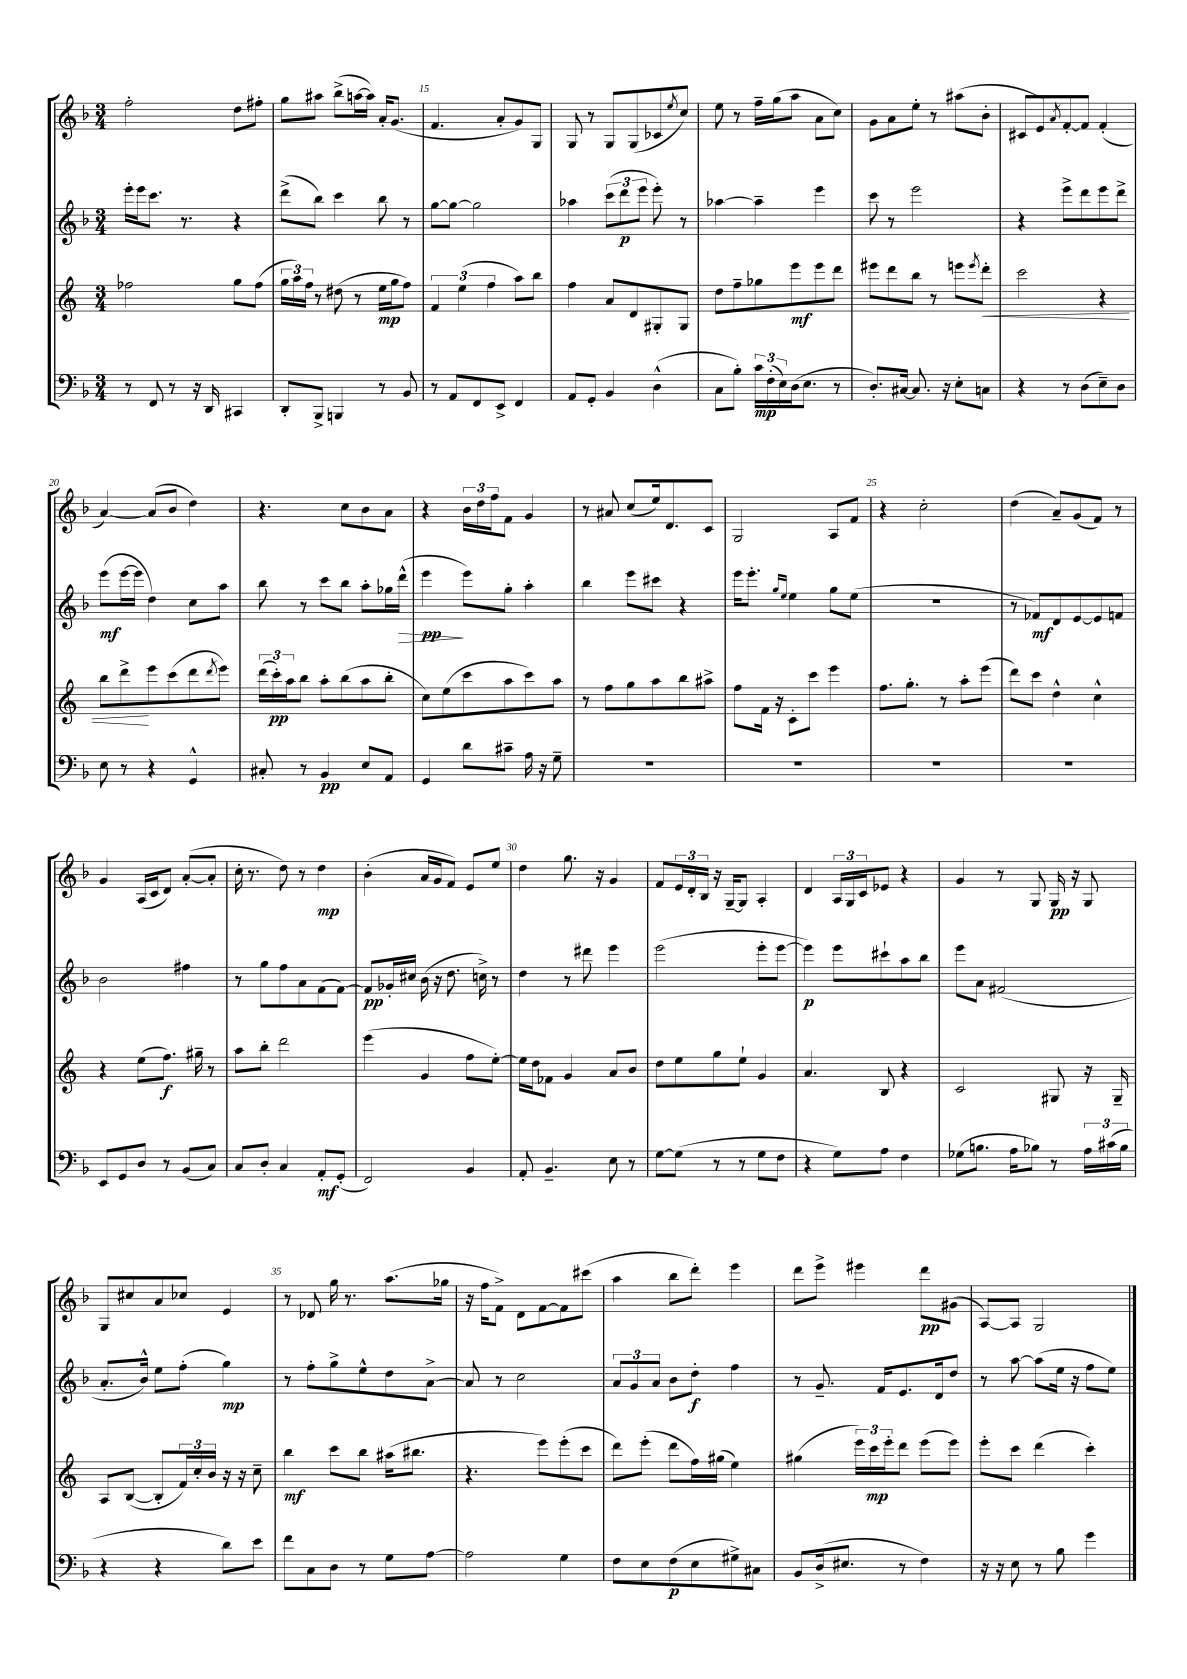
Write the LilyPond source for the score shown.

<<
\new StaffGroup <<
\new Staff = "s0" {
    \clef treble \key f \major \numericTimeSignature \time 3/4
    f''2-. d''8 fis''8-. |
    g''8 ais''8 bes''8->( a''16~ a''16) a'16-. g'8.( |
    f'4. a'8-. g'8) g8 |
    g8 r8 g8 g8( ces'8 \acciaccatura { e''8 } c''8) |
    e''8 r8 f''16-- g''16( a''8 a'8 c''8) |
    g'8 a'8 e''8-. r8 ais''8( bes'8-. |
    cis'8 e'8) \acciaccatura { a'8 } f'8~-. f'8 f'4-.( |
    a'4~) a'8( bes'8 d''4) |
    r4. c''8 bes'8 a'8 |
    r4 \tuplet 3/2 { bes'16 d''16 f''16 } f'8 g'4 |
    r8 ais'8 c''8( e''16) d'8. c'8 |
    g2 a8 f'8 |
    r4 c''2-. |
    d''4( a'8--) g'8( f'8) r8 |
    g'4 a16( c'16 d'8) a'8~-.( a'8-. |
    c''16-. r8. d''8) r8 d''4\mp |
    bes'4-.( a'16 g'16 f'8) e'8 e''8 |
    d''4 g''8. r16 g'4 |
    f'8 \tuplet 3/2 { e'16 d'16-. bes16 } r16 g16~-- g8 a4-. |
    d'4 \tuplet 3/2 { a16 g16 c'16 } ees'8 r4 |
    g'4 r8 g8 g16\pp r16 g8 |
    g8 cis''8 a'8 ces''8 e'4 |
    r8 des'8 g''16 r8. a''8.( ges''16 |
    r16 f''16 f'8->) d'8 f'8~ f'8 cis'''8( |
    a''4 bes''8 d'''8-.) e'''4 |
    d'''8 e'''8-> eis'''4 d'''8\pp gis'8( |
    a8~) a8 g2 \bar "|." |
}
\new Staff = "s1" {
    \clef treble \key f \major \numericTimeSignature \time 3/4
    e'''16-. e'''16 c'''8. r8. r4 |
    d'''8->( bes''8) c'''4 bes''8 r8 |
    g''8~ g''8~ g''2 |
    aes''4 \tuplet 3/2 { c'''8( d'''8\p e'''8 } e'''8-.) r8 |
    aes''4~ aes''4-- e'''4 |
    c'''8 r8 e'''2 |
    r4 e'''8-> d'''8 e'''8 d'''8-> |
    e'''8\mf( e'''16~ e'''16 d''4) c''8 a''8 |
    bes''8 r8 c'''8 bes''8 a''8-. ges''16 d'''16-^\>( |
    e'''4\pp\! e'''8) g''8-. a''4-. |
    bes''4 e'''8 cis'''8 r4 |
    e'''16 e'''8.-. \grace { g''16 e''16 } e''4 g''8 e''8( |
    R2. |
    r8 fes'8\mf) d'8 e'8~ e'8 f'8 |
    bes'2 fis''4 |
    r8 g''8 f''8 a'8 f'8( f'8~) |
    f'8\pp ges'16-. cis''16 bes'16( r16 d''8. c''16->) r8 |
    d''4 r8 dis'''8 e'''4 |
    e'''2( e'''8-. e'''8~ |
    e'''4\p) e'''8 cis'''8-! a''8 bes''8 |
    e'''8 a'8 fis'2( |
    a'8.-. bes'16-^) e''8 f''8-.( g''4\mp) |
    r8 f''8-. g''8-> e''8-^ d''8 a'8~-> |
    a'8 r8 c''2 |
    \tuplet 3/2 { a'8 g'8 a'8 } bes'8 d''8-.\f f''4 |
    r8 g'8.-- f'16 e'8. d'16 d''8 |
    r8 a''8~ a''8( e''16 r16 f''8 e''8) \bar "|." |
}
\new Staff = "s2" {
    \clef treble \key c \major \numericTimeSignature \time 3/4
    fes''2 g''8 fes''8( |
    \tuplet 3/2 { g''16 a''16) f''16 } r8 dis''8( r8 e''16\mp g''16 f''8) |
    \tuplet 3/2 { f'4 e''4( f''4 } a''8) b''8 |
    f''4 a'8 d'8 gis8-. gis8 |
    d''8 f''8-- ges''8 e'''8\mf e'''8 d'''8 |
    eis'''8 d'''8 b''8 r8 e'''8 \acciaccatura { e'''8 } d'''8-.\< |
    c'''2 r4 |
    b''8 d'''8->\! e'''8 c'''8( d'''8 \acciaccatura { d'''8 } e'''8) |
    \tuplet 3/2 { d'''16( c'''16-.\pp) a''16 } b''8 a''8-. b''8( a''8 b''8-. |
    c''8) e''8( c'''8 a''8 c'''8) a''8 |
    r8 f''8 g''8 a''8 b''8 ais''8-> |
    f''8 f'16 r16 c'8-. c'''8 e'''4 |
    f''8. g''8.-. r8 a''8-. e'''8( |
    d'''8) c'''8 d''4-^ c''4-^ |
    r4 e''8( f''8.\f) gis''16-- r8 |
    a''8 b''8-. d'''2 |
    e'''4( g'4 f''8 e''8~-.) |
    e''16 d''16 fes'8 g'4 a'8 b'8 |
    d''8 e''8 g''8 e''8-! g'4 |
    a'4. b8 r4 |
    c'2 gis8 r16 gis16-- |
    a8 b8~( b8-. \tuplet 3/2 { f'16) c''16-. b'16 } r16 r16 c''8-- |
    b''4\mf c'''8 b''8 ais''16( bis''8. |
    r4. e'''8) e'''8-.( c'''8 |
    d'''8) e'''8-.( d'''8 f''16) gis''16( e''4) |
    gis''4( \tuplet 3/2 { e'''16) c'''16\mp e'''16-. } d'''8 e'''8( e'''8) |
    e'''8-. c'''8 d'''4( c'''4-.) \bar "|." |
}
\new Staff = "s3" {
    \clef bass \key f \major \numericTimeSignature \time 3/4
    r8 f,8 r8 r16 d,16 cis,4 |
    d,8-. bes,,8-> b,,4 r8 bes,8 |
    r8 a,8 f,8 e,8-> f,4 |
    a,8 g,8-. bes,4 d4-^( |
    c8 bes8-.) \tuplet 3/2 { c'16\mp f16-.( e16) } d16( e8. r8 |
    d8.-.) cis16~ cis8. r16 e8-. c8 |
    r4 r8 d8( e8--) d8 |
    e8 r8 r4 g,4-^ |
    cis8-. r8 bes,4\pp e8 a,8 |
    g,4 d'8 cis'8-- a16 r16 g8-- |
    R2. |
    R2. |
    R2. |
    R2. |
    e,8 g,8 d8 r8 bes,8( c8) |
    c8 d8-. c4 a,8-.\mf g,8-.( |
    f,2) bes,4 |
    a,8-. bes,4.-- e8 r8 |
    g8~ g8( r8 r8 g8 f8 |
    r4 g8) a8 f4 |
    ges8( b8. a16 bes8) r8 \tuplet 3/2 { a16 cis'16( bes16 } |
    r4 r4 d'8) e'8 |
    f'8 c8 d8 r8 g8 a8~ |
    a2 g4 |
    f8 e8 f8\p( e8 gis8->) cis8 |
    bes,8 d16->( eis8. r8 f4) |
    r16 r16 e8 r8 bes8 g'4 \bar "|." |
}
>>
>>
\layout { \context { \Score currentBarNumber = #13 \override BarNumber.break-visibility = ##(#f #t #t) barNumberVisibility = #(every-nth-bar-number-visible 5) } }
